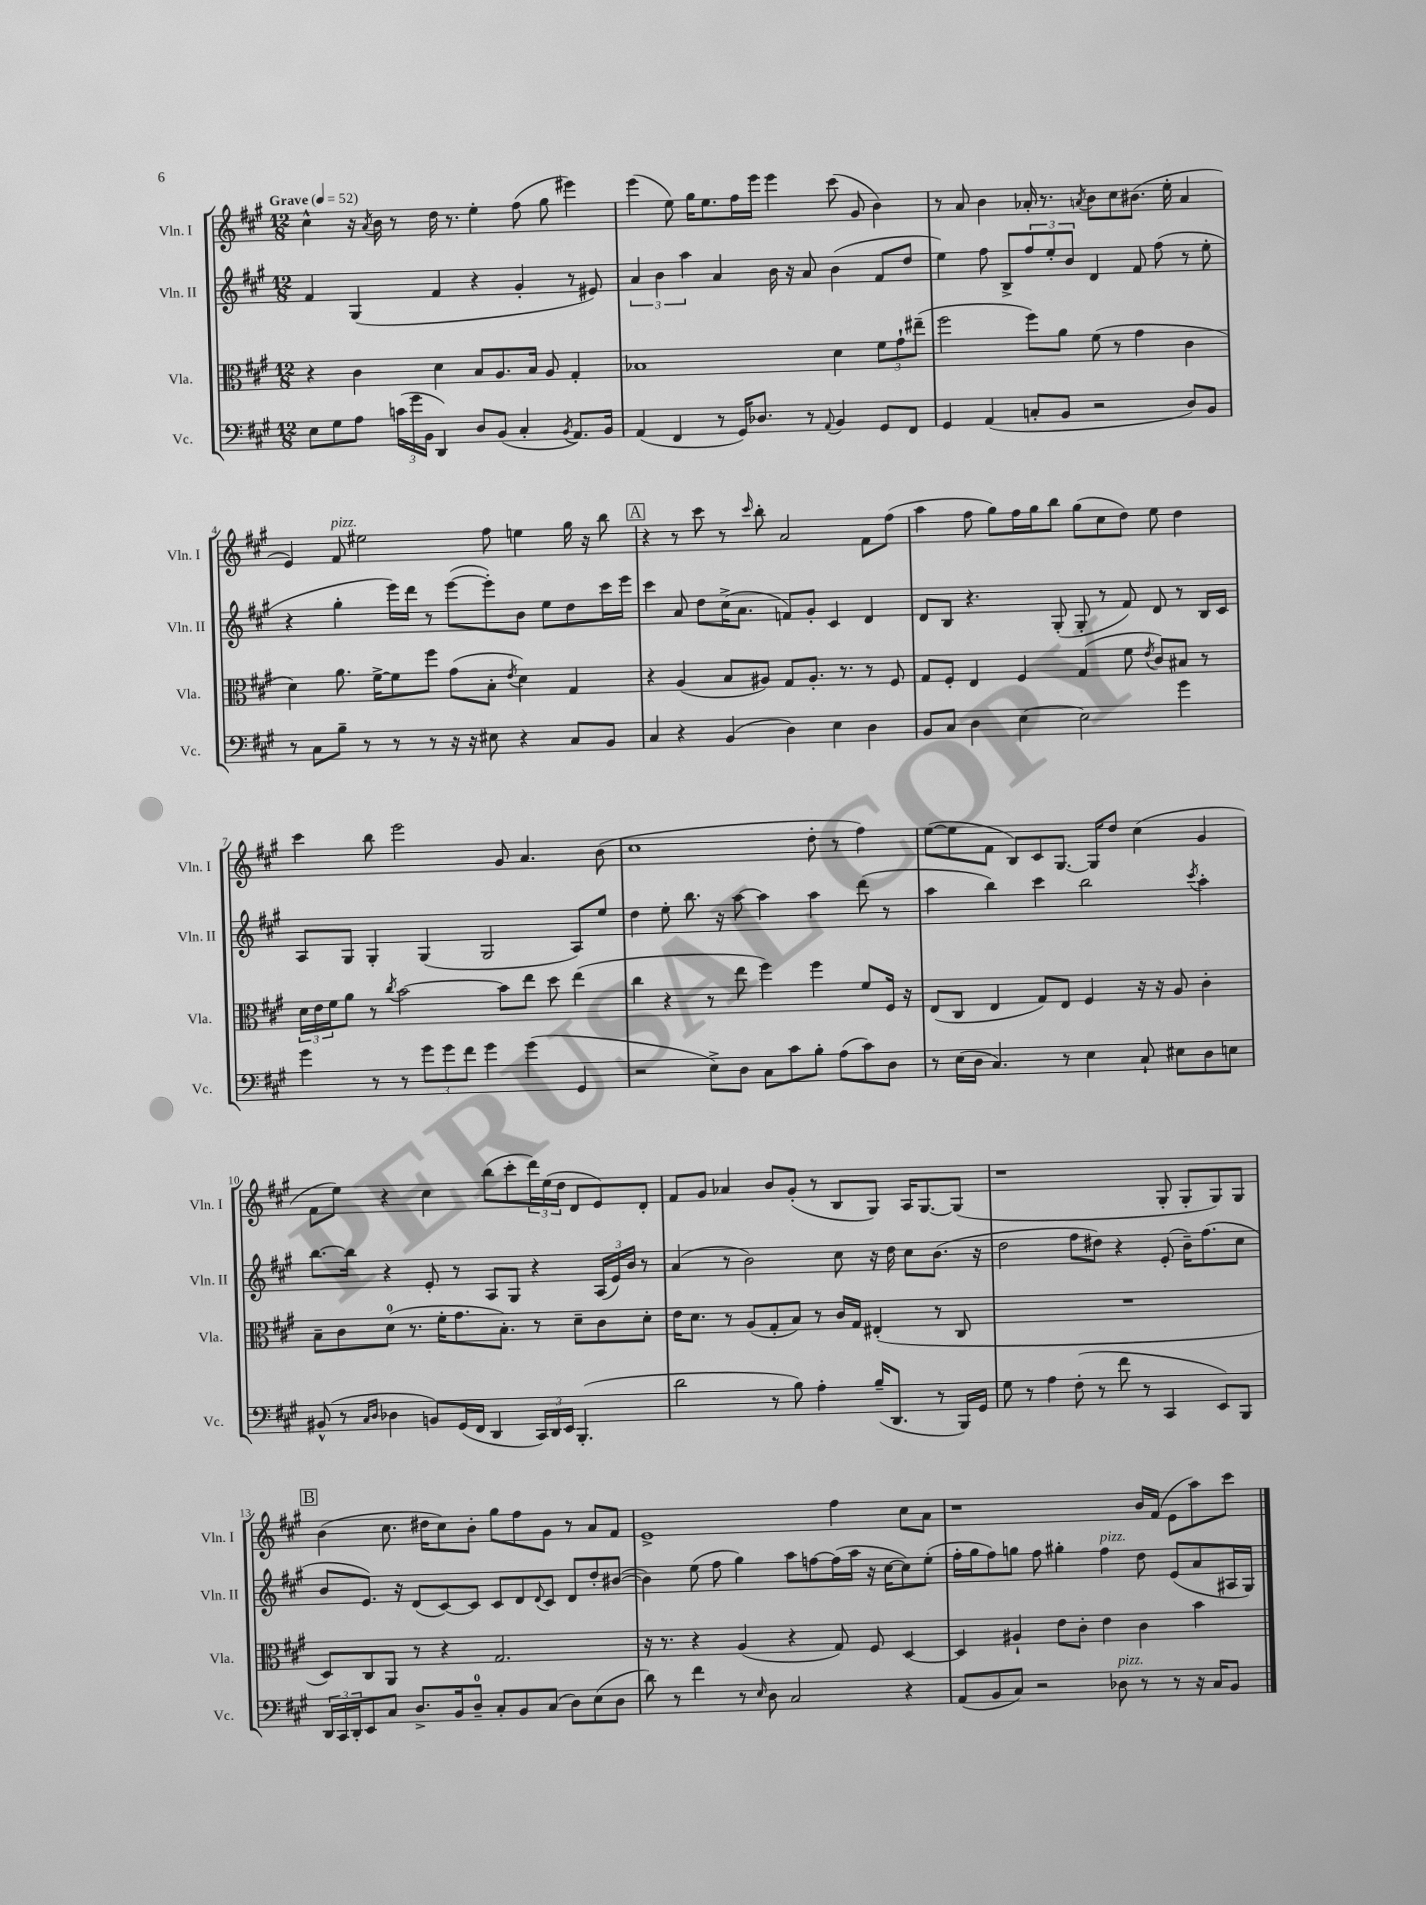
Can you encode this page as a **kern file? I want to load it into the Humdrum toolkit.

**kern	**kern	**kern	**kern
*staff4	*staff3	*staff2	*staff1
*clefF4	*clefC3	*clefG2	*clefG2
*k[f#c#g#]	*k[f#c#g#]	*k[f#c#g#]	*k[f#c#g#]
*M12/8	*M12/8	*M12/8	*M12/8
*MM52	*MM52	*MM52	*MM52
8E	4r	4f#	4cc#^^
8G#	.	.	.
8A	4c#	(4G#	16r
.	.	.	8qa
.	.	.	16b
(24c	.	.	8r
24g#	.	.	.
24BB	.	.	.
4DD)	4d	4f#	16dd
.	.	.	8.r
8D	8B	4r	4ee'
(8BB	8.A	.	.
4C#'	.	4g#'	(8ff#
.	16B	.	.
.	8A	.	8gg#
8qBB	.	.	.
8.AA)	4G#'	8r	4eee#)
.	.	8e#)	.
16BB	.	.	.
=	=	=	=
(4AA	1B-	6a	(4eee
.	.	6b	.
4FF#	.	.	8ee)
.	.	6aa	.
.	.	.	16gg#
.	.	.	8.ee
8r	.	4a	.
16GG#)	.	.	16ff#
8.D-	.	.	16eee
.	.	16b	4eee
.	.	16r	.
8r	.	8a	.
8qqAA	.	.	.
4BB	4d	(4b	(8ccc#
.	.	.	8g#
8GG#	12f#	8f#	4b)
.	12g#`	.	.
8FF#	.	8dd	.
.	(12ee#~	.	.
=	=	=	=
4GG#	2ff#	4ee)	8r
.	.	.	8a
(4AA	.	8ff#	4b
.	.	8B^	.
8C'	8ff#)	12ff#	16a-'
.	.	.	8.r
.	.	12ee'	.
8BB	8a	.	.
.	.	12b	.
.	.	.	8qa
2r	(8f#	4d	8b
.	8r	.	8cc#
.	4g#	8f#	(8.b#
.	.	(8ff#	.
.	.	.	16ee'
8D)	4c#	8r	4a
8BB	.	8ee'	.
=	=	=	=
8r	4d)	4r	4e)
8C#	.	.	.
8B~	8.a	4gg#'	8f#
8r	.	.	2ee#
.	[16f#^	.	.
8r	8f#]	16eee)	.
.	.	16ddd	.
8r	8ff#	8r	.
16r	(8g#	([8eee	.
16r	.	.	.
8E#	8B'	8eee'])	8ff#
.	8qe	.	.
4r	4d)	8b	4ee
.	.	8ee	.
8C#	4G#	8dd	16gg#
.	.	.	16r
8BB	.	16ccc#	8bb
.	.	16eee	.
=	=	=	=
4C#	4r	4ccc#	4r
4r	(4A	8a	8r
.	.	8dd	8ccc#
(4BB	8B	(16cc#^	8r
.	.	8.a	.
.	.	.	16qqccc#
.	8A#)	.	8bb'
4D)	8G#	8f)	2a
.	8.A#'	8g#'	.
4E	.	4c#	.
.	8.r	.	.
4D	8r	4d	8f#
.	8F#	.	(8ff#
=	=	=	=
8BB	8G#	8d	4aa
8C#	8F#'	8B	.
4D	4E	4.r	8ff#
.	.	.	8gg#)
[4E	4F#	.	16ff#
.	.	.	16gg#
.	.	(8G#'	8bb
2E]	(4G#	8G#'	(8gg#
.	.	8r	8cc#
.	8f#	8f#)	8dd)
.	8qe	.	.
.	8c#)	8d	8ee
4g#	8B#	8r	4dd
.	8r	16B	.
.	.	16c#	.
=	=	=	=
4g#	24d	8A	4ccc#
.	24e	.	.
.	24f#	.	.
.	8a	8G#	.
8r	8r	4G#'	8bb
.	8qcc#	.	.
8r	[2b	.	2eee
12g#	.	(4G#	.
12g#	.	.	.
12f#	.	.	.
4g#	.	2G#	.
.	8b]	.	8g#
(4g#	8ee	.	4.a
.	8dd	.	.
4GG#	(4ee	8A)	.
.	.	8ee	(8b
=	=	=	=
2r	4cc#	4dd	1cc#
.	4r	8ee'	.
.	.	8.bb	.
8E^)	8r	.	.
.	.	16r	.
8D	8ee	[8aa	.
8C#	4ff#)	4aa]	.
8c#	.	.	.
8B'	4ff#	4aa	8dd'
(8A	.	.	8r
8c#)	8f#	(8ddd	4ff#)
8D	16F#	8r	.
.	16r	.	.
=	=	=	=
8r	(8E	4aa	([8ee
(16E	8C#	.	8ee]
16D	.	.	.
4.C#)	4E	4bb)	8f#
.	.	.	8B)
.	8G#)	4ccc#	8c#
8r	8E	.	[8.G#
4E	4F#	2bb	.
.	.	.	16G#]
.	.	.	8dd
8C#`	16r	.	(4cc#
.	16r	.	.
8E#	8A	.	.
.	.	8qccc#	.
8D	4c#'	4aa'	4g#
8E	.	.	.
=	=	=	=
(8BB#^^	8B~	[8.bb	8f#
8r	8c#	.	8ee)
.	.	16bb]	.
16qqC#	.	.	.
16qqD	.	.	.
4D-	(8d	4r	4r
.	8.r	.	.
8BB)	.	8e'	4cc#
.	16f#'	.	.
(16GG#	8.g#	8r	.
16FF#	.	.	.
4DD	.	8A	(8bb
.	8.B')	.	.
.	.	8G#	8ccc#'
24CC#)	8r	4r	24ddd)
24DD	.	.	(24ee
24EE	.	.	24dd
(4.BBB'	8d~	.	8d
.	8c#	(24A	8e)
.	.	24e)	.
.	.	24b	.
.	8d'	8r	8d'
=	=	=	=
2d	16e	(4a	8f#
.	8.d	.	.
.	.	.	8g#
.	8r	8r	4a-
.	(8A	2b)	.
8r	8G#'	.	8b
8B)	8B)	.	(8g#'
4A'	8r	.	8r
.	16c#	8cc#	8B
.	16G#	.	.
(16B~	(4E#'	16r	8G#)
8.DD	.	16dd	.
.	.	8cc#	16A
.	.	.	[8.G#
8r	8r	(8.b	.
16BBB)	8C#	.	(8G#]
16GG#	.	16r	.
=	=	=	=
8G#	1.r	2dd	1r
8r	.	.	.
4A	.	.	.
(8F#'	.	8ff#	.
8r	.	8dd#)	.
8f#	.	4r	.
8r	.	.	.
4CC#	.	(8e'	8G#'
.	.	16b~)	8G#'
.	.	(8.ff#	.
8EE)	.	.	8G#)
8BBB	.	8cc#	8G#
=	=	=	=
24DD	8D)	8b	(4b
24CC#	.	.	.
24DD'	.	.	.
8EE	8C#	8.e)	.
8C#	8AA	.	8.cc#
.	.	16r	.
8.D^	8r	(8d	.
.	.	.	16dd#
.	4r	[8c#)	8cc#)
16BB	.	.	.
8D~	.	8c#]	8b'
8C#'	2.G#	8c#	8gg#
8BB	.	8d	8ff#
.	.	8qqd	.
(8C#	.	8c#	8g#
8D)	.	8d	8r
(8E	.	8dd'	8a
8D	.	([8b#	8f#
=	=	=	=
8d)	16r	4b#])	1e^
.	8.r	.	.
8r	.	.	.
4f#	4r	(8ee	.
.	.	8ff#	.
8r	(4A	4gg#)	.
16qqE	.	.	.
8D	.	.	.
2C#	4r	8aa	.
.	.	[8ff	.
.	8G#)	(16ff]	4ff#
.	.	16aa	.
.	8F#	16r	.
.	.	[16cc#	.
4r	[4D	8cc#])	8cc#
.	.	(8ee'	8a
=	=	=	=
(8AA	4D]	16ff#'	1r
.	.	16gg#	.
8BB	.	8ff#)	.
8C#)	4A#`	8gg	.
2r	.	8ff#	.
.	8e	4gg#'	.
.	8c#'	.	.
.	4e	4ff#	.
8D-	.	.	.
8r	4c#	8dd	16b
.	.	.	(16f#
8r	.	(8e	8e
16r	4b	8a	8aa)
16C#	.	.	.
8BB	.	16A#	8ccc#
.	.	16G#)	.
==	==	==	==
*-	*-	*-	*-
